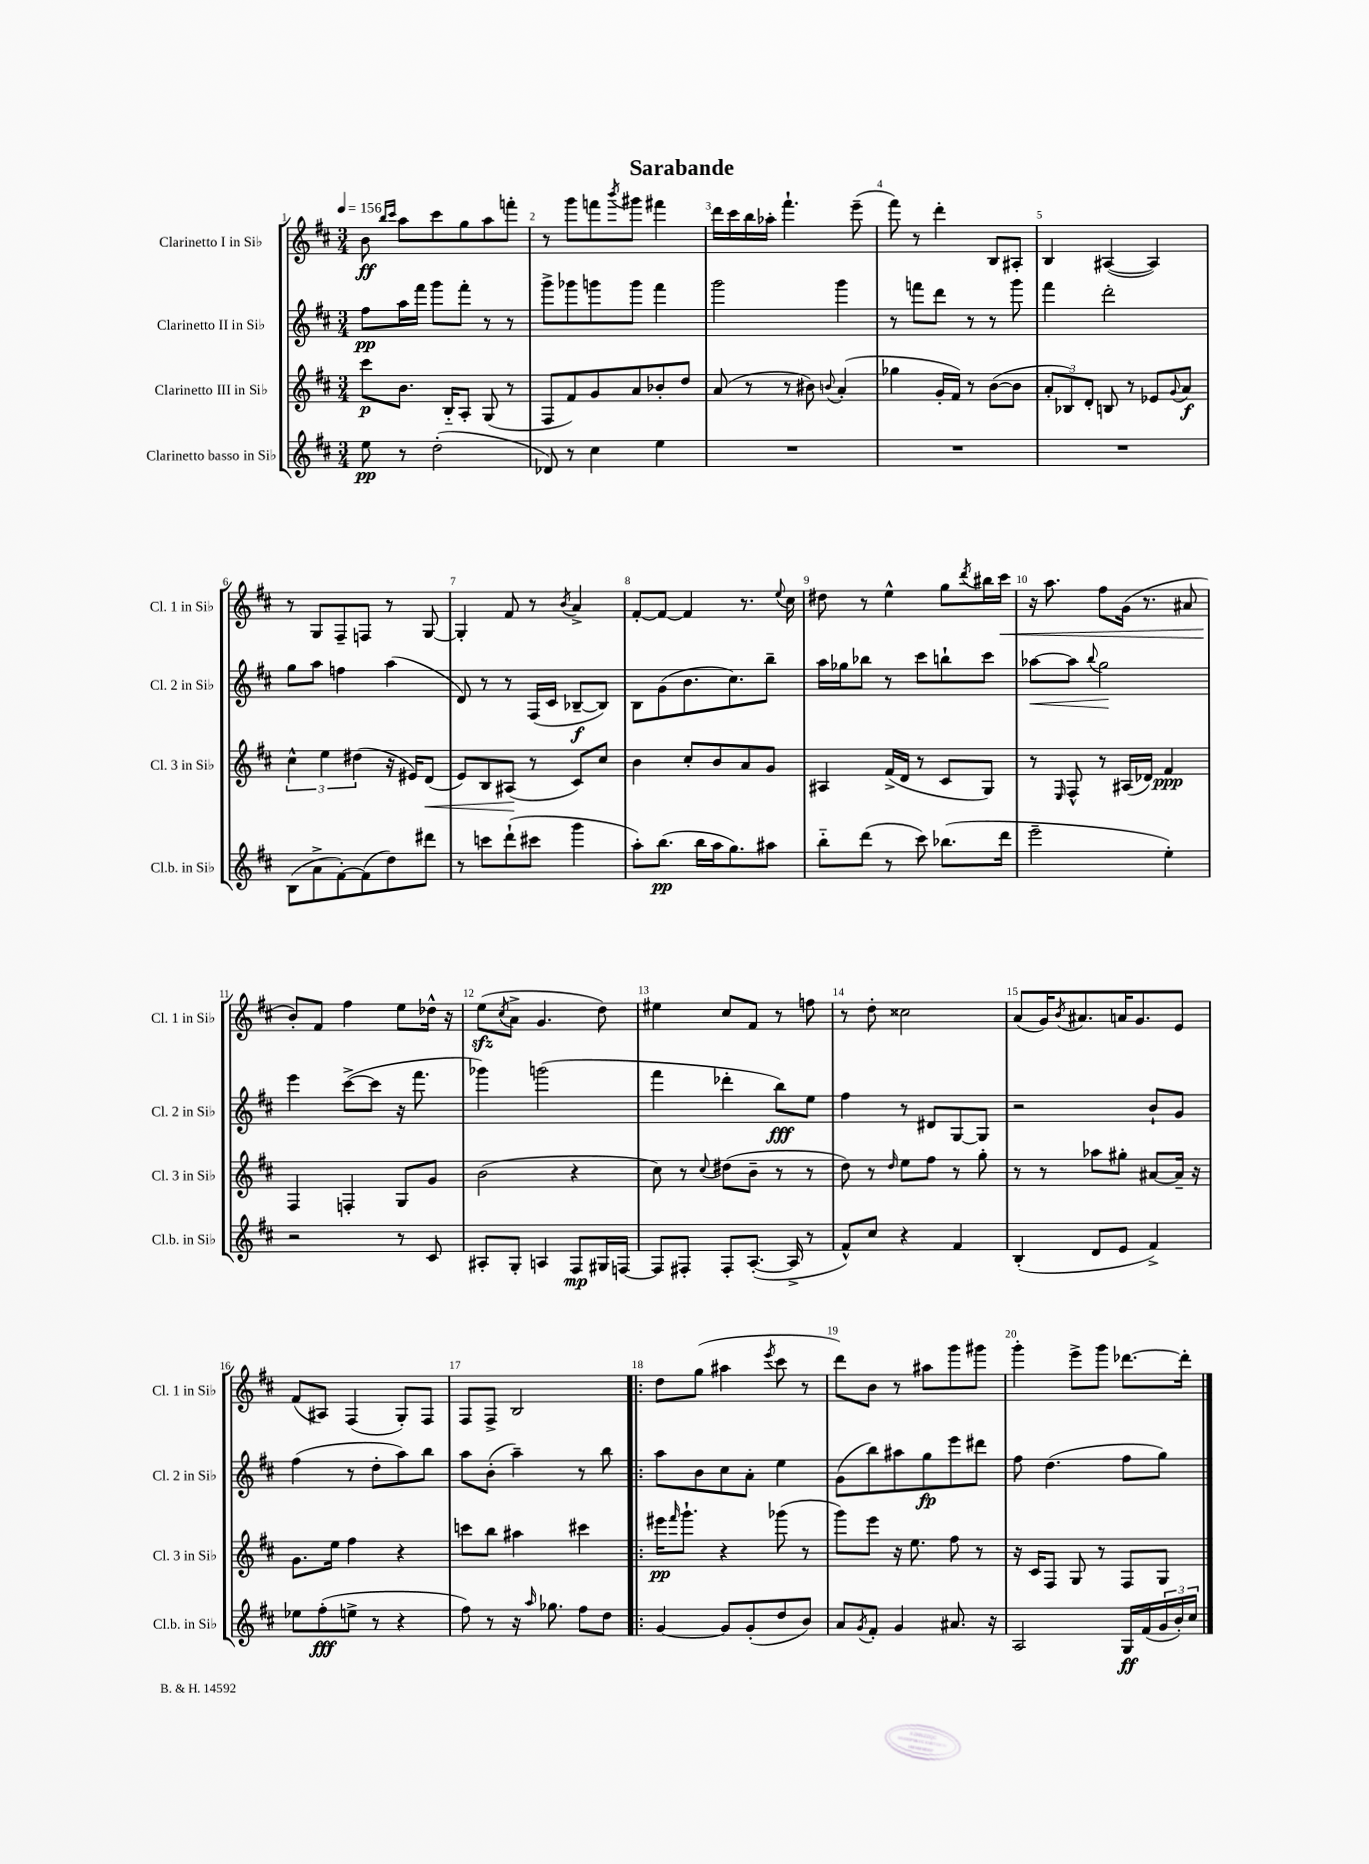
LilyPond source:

\header { title = "Sarabande" }
<<
\new StaffGroup <<
\new Staff = "s0" \with { instrumentName = "Clarinetto I in Sib" shortInstrumentName = "Cl. 1 in Sib" } {
    \clef treble \key d \major \numericTimeSignature \time 3/4 \tempo 4 = 156
    b'8\ff \grace { b''16 cis'''16 } a''8 cis'''8 g''8 a''8 f'''8-. |
    r8 g'''8 f'''8 \acciaccatura { b'''8 } gis'''8 fis'''4 |
    d'''16 cis'''16 b''16 aes''16-. fis'''4.-! e'''8--( |
    fis'''8) r8 d'''4-. b8 ais8-. |
    b4 ais4~( ais4) |
    r8 g8 fis8-- f8 r8 g8~ |
    g4-. fis'8 r8 \acciaccatura { b'8 } a'4-> |
    fis'8~-. fis'8~ fis'4 r8. \appoggiatura { e''8 } cis''16 |
    dis''8 r8 e''4-^ g''8 \acciaccatura { d'''8 } bis''16 cis'''16\< |
    r16 a''8. fis''8 g'16( r8. ais'8 |
    b'8-.\!) fis'8 fis''4 e''8 des''16-^ r16 |
    e''8\sfz( \acciaccatura { cis''8 } a'8-> g'4. d''8) |
    eis''4 cis''8 fis'8 r8 f''8 |
    r8 d''8-. cisis''2 |
    a'8( g'16) \acciaccatura { b'8 } ais'8. a'16 g'8. e'8 |
    fis'8( ais8) fis4( g8-.) fis8 |
    fis8 fis8-> b2 |
    \bar ".|:" d''8 g''8( ais''4 \acciaccatura { e'''8 } cis'''8 r8 |
    d'''8) b'8 r8 ais''8 g'''8 gis'''8 |
    g'''4-. e'''8-> g'''8 des'''8.~ des'''16-. \bar "|." |
}
\new Staff = "s1" \with { instrumentName = "Clarinetto II in Sib" shortInstrumentName = "Cl. 2 in Sib" } {
    \clef treble \key d \major \numericTimeSignature \time 3/4
    fis''8\pp a''16 fis'''16 g'''8 fis'''8-. r8 r8 |
    g'''8-> ges'''8 g'''8 g'''8 fis'''4 |
    g'''2 g'''4 |
    r8 f'''8 d'''8 r8 r8 g'''8 |
    fis'''4 d'''2-. |
    g''8 a''8 f''4 a''4( |
    d'8) r8 r8 fis16( cis'16 bes8~--\f bes8) |
    b8 g'8( b'8. cis''8.) b''8-- |
    a''16 ges''16 bes''8 r8 cis'''8 b''8-! cis'''8 |
    aes''8~\< aes''8 \appoggiatura { b''8 } g''2\! |
    e'''4 cis'''8~->( cis'''8 r16 fis'''8. |
    ges'''4) g'''2( |
    fis'''4 des'''4-. b''8\fff) e''8 |
    fis''4 r8 dis'8 g8~ g8 |
    r2 b'8-! g'8 |
    fis''4( r8 d''8-. a''8) b''8 |
    a''8 b'8-.( a''4--) r8 b''8 |
    \bar ".|:" a''8 b'8 cis''8 a'8-. e''4 |
    g'8( b''8) ais''8 g''8\fp e'''8 dis'''8 |
    fis''8 d''4.( fis''8 g''8) \bar "|." |
}
\new Staff = "s2" \with { instrumentName = "Clarinetto III in Sib" shortInstrumentName = "Cl. 3 in Sib" } {
    \clef treble \key d \major \numericTimeSignature \time 3/4
    cis'''8\p b'8. b16-_ a8-. g8( r8 |
    fis8 fis'8) g'8 a'8 bes'8-. d''8 |
    a'8( r8 r8 bis'8) \appoggiatura { b'8 } a'4-.( |
    ges''4 g'16-. fis'16) r8 b'8~( b'8 |
    \tuplet 3/2 { a'8-. bes8) d'8-. } b8 r8 ees'8 \appoggiatura { g'8 } a'8\f |
    \tuplet 3/2 { cis''4-^ e''4 dis''4( } r16 eis'16) d'8\<( |
    e'8) b8 ais8\!( r8 cis'8) cis''8 |
    b'4 cis''8-. b'8 a'8 g'8 |
    ais4 fis'16->( d'16 r8 cis'8 g8) |
    r8 \grace { e16 } fis8-^ r8 ais16( des'16) fis'4\ppp |
    fis4 f4-. g8 g'8 |
    b'2( r4 |
    cis''8) r8 \appoggiatura { cis''8 } dis''8( b'8-- r8 r8 |
    d''8) r8 \grace { d''16 } e''8 fis''8 r8 g''8-. |
    r8 r8 aes''8 gis''8-. ais'8~ ais'16-- r16 |
    g'8. e''16 fis''4 r4 |
    c'''8 b''8 ais''4 cis'''4 |
    \bar ".|:" eis'''16\pp \grace { fis'''16 } g'''8.-! r4 ges'''8( r8 |
    g'''8) e'''8 r16 e''8. fis''8 r8 |
    r16 cis'16 fis8 g8 r8 fis8 g8 \bar "|." |
}
\new Staff = "s3" \with { instrumentName = "Clarinetto basso in Sib" shortInstrumentName = "Cl.b. in Sib" } {
    \clef treble \key d \major \numericTimeSignature \time 3/4
    e''8\pp r8 d''2-.( |
    des'8) r8 cis''4 e''4 |
    R2. |
    R2. |
    R2. |
    b8( a'8-> fis'8~-.) fis'8( d''8) dis'''8 |
    r8 c'''8 d'''8-!( cis'''8 g'''4 |
    a''8-.) b''8.\pp( b''16 a''16 g''8.) ais''8 |
    b''8-_ d'''8( r8 cis'''8) bes''8.( d'''16 |
    e'''2-- e''4-.) |
    r2 r8 cis'8 |
    ais8-. g8-. a4 fis8\mp gis16 f16~ |
    f8 fis8-. fis8-. a8.~-.( a16-> r8 |
    fis'8-^) cis''8 r4 fis'4 |
    b4-.( d'8 e'8 fis'4->) |
    ees''8 fis''8-.\fff( e''8-> r8 r4 |
    fis''8) r8 r16 \grace { a''16 } ges''8. fis''8 d''8 |
    \bar ".|:" g'4~ g'8 g'8-.( d''8 b'8) |
    a'8 \acciaccatura { g'8 } fis'8-. g'4 ais'8. r16 |
    a2 g16\ff fis'16( \tuplet 3/2 { g'16 b'16-.) cis''16 } \bar "|." |
}
>>
>>
\layout { \context { \Score \override BarNumber.break-visibility = ##(#f #t #t) barNumberVisibility = #all-bar-numbers-visible } }
